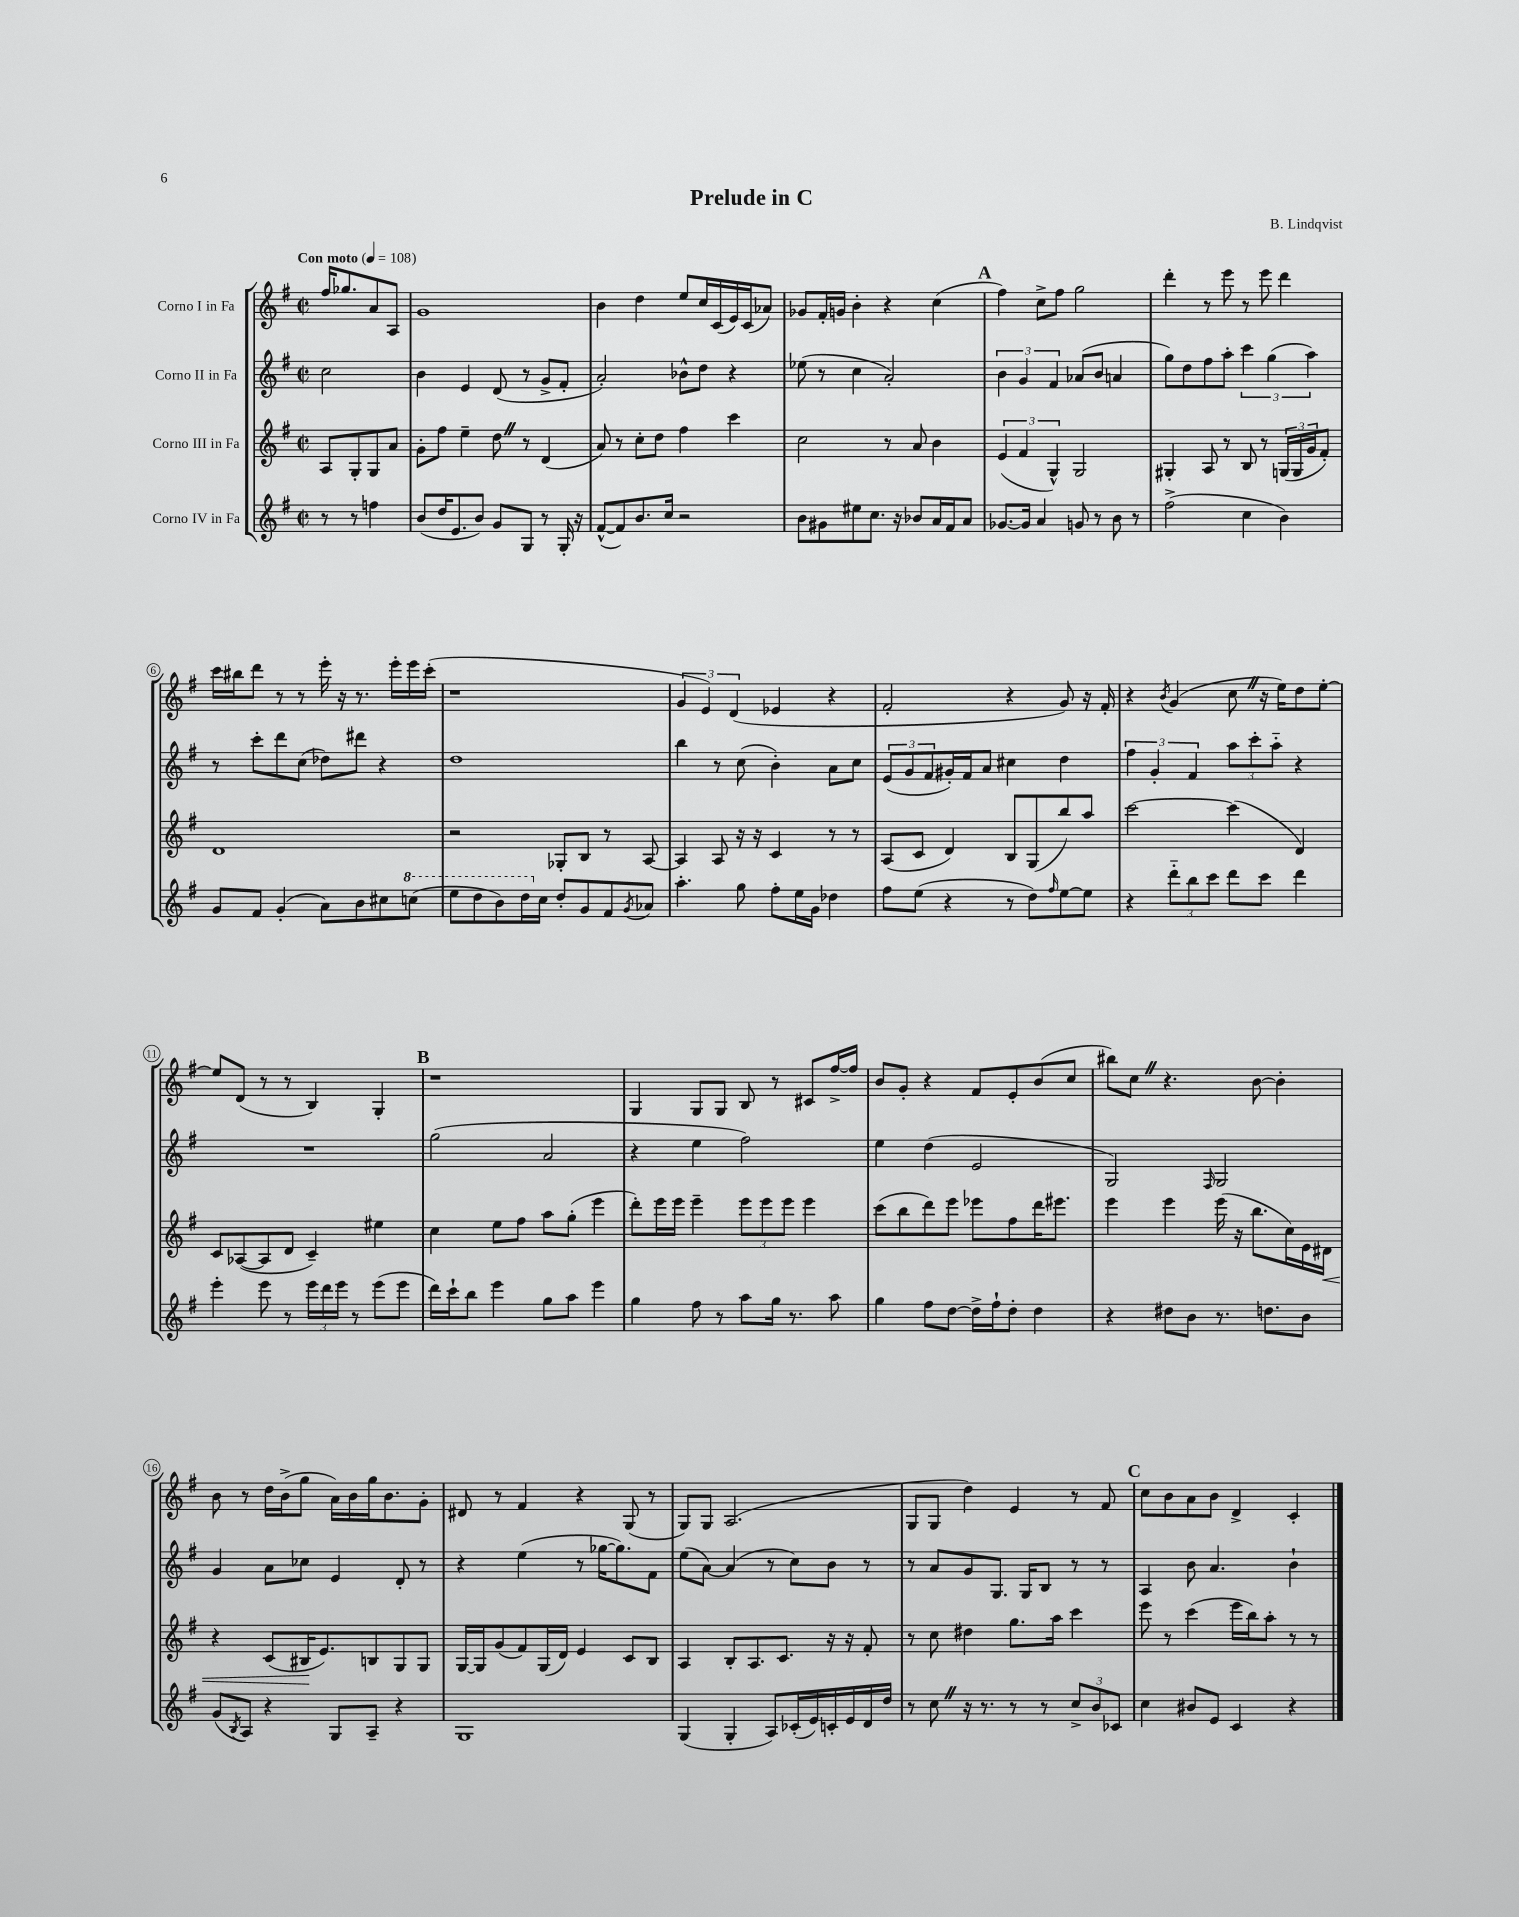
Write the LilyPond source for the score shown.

\header { title = "Prelude in C" composer = "B. Lindqvist" }
<<
\new StaffGroup <<
\new Staff = "s0" \with { instrumentName = "Corno I in Fa" } {
    \clef treble \key g \major \defaultTimeSignature \time 2/2 \partial 2 \tempo "Con moto" 4 = 108
    fis''16 ges''8. a'8 a8 |
    g'1 |
    b'4 d''4 e''8 c''16 c'16( e'16) c'16( aes'8) |
    ges'8 fis'16-. g'16 b'4-. r4 c''4( |
    \mark \markup { \bold "A" } fis''4) c''8-> fis''8 g''2 |
    d'''4-. r8 e'''8 r8 e'''8 d'''4 |
    c'''16 bis''16 d'''8 r8 r8 e'''16-. r16 r8. e'''16-. e'''16 c'''16-.( |
    r1 |
    \tuplet 3/2 { g'4 e'4) d'4( } ees'4 r4 |
    fis'2-. r4 g'8) r16 fis'16-. |
    r4 \acciaccatura { b'8 } g'4( c''8 \once \override BreathingSign.text = \markup { \musicglyph "scripts.caesura.straight" } \breathe r16 e''16) d''8 e''8~-. |
    e''8 d'8( r8 r8 b4) g4-. |
    \mark \markup { \bold "B" } r1 |
    g4 g8 g8 b8 r8 cis'8 fis''16~-> fis''16 |
    b'8 g'8-. r4 fis'8 e'8-. b'8( c''8 |
    bis''8) c''8 \once \override BreathingSign.text = \markup { \musicglyph "scripts.caesura.straight" } \breathe r4. b'8~ b'4-. |
    b'8 r8 d''16 b'16->( g''8 a'16) b'16 g''16 b'8. g'8-. |
    dis'8 r8 fis'4 r4 g8( r8 |
    g8) g8 a2.( |
    g8 g8 d''4) e'4 r8 fis'8 |
    \mark \markup { \bold "C" } c''8 b'8 a'8 b'8 d'4-> c'4-. \bar "|." |
}
\new Staff = "s1" \with { instrumentName = "Corno II in Fa" } {
    \clef treble \key g \major \defaultTimeSignature \time 2/2 \partial 2
    c''2 |
    b'4 e'4 d'8( r8 g'8-> fis'8-. |
    a'2-.) bes'8-^ d''8 r4 |
    ees''8( r8 c''4 a'2-.) |
    \mark \markup { \bold "A" } \tuplet 3/2 { b'4 g'4 fis'4 } aes'8( b'8 a'4 |
    g''8) d''8 fis''8 a''8-. \tuplet 3/2 { c'''4 g''4( a''4) } |
    r8 c'''8-. d'''8 c''8( des''8) dis'''8 r4 |
    d''1 |
    b''4 r8 c''8( b'4-.) a'8 c''8 |
    \tuplet 3/2 { e'8( g'8 fis'8 } gis'16-.) fis'16 a'8 cis''4 d''4 |
    \tuplet 3/2 { fis''4 g'4-. fis'4 } \tuplet 3/2 { a''8 c'''8-. a''8-_ } r4 |
    R1 |
    \mark \markup { \bold "B" } g''2( a'2 |
    r4 e''4 fis''2) |
    e''4 d''4( e'2 |
    g2) \grace { fis16 } g2 |
    g'4 a'8 ces''8 e'4 d'8-. r8 |
    r4 e''4( r8 ges''16~ ges''8.) fis'8 |
    e''8( a'8~) a'4( r8 c''8) b'8 r8 |
    r8 a'8 g'8 g8. g16 b8 r8 r8 |
    \mark \markup { \bold "C" } a4 b'8 a'4. b'4-! \bar "|." |
}
\new Staff = "s2" \with { instrumentName = "Corno III in Fa" } {
    \clef treble \key g \major \defaultTimeSignature \time 2/2 \partial 2
    a8 g8-. g8 a'8 |
    g'8-. fis''8 e''4-- d''8 \once \override BreathingSign.text = \markup { \musicglyph "scripts.caesura.straight" } \breathe r8 d'4( |
    a'8) r8 c''8-. d''8 fis''4 c'''4 |
    c''2 r8 a'8 b'4 |
    \mark \markup { \bold "A" } \tuplet 3/2 { e'4( fis'4 g4-^) } g2 |
    gis4-. a8 r8 b8 r8 \tuplet 3/2 { g16( g16 g'16 } fis'8-.) |
    d'1 |
    r2 ges8-. b8 r8 a8~ |
    a4 a8 r16 r16 c'4 r8 r8 |
    a8( c'8 d'4) b8 g8( b''8) a''8 |
    c'''2~ c'''4( d'4) |
    c'8 aes8~( aes8 d'8 c'4--) eis''4 |
    \mark \markup { \bold "B" } c''4 e''8 fis''8 a''8 g''8-.( e'''4 |
    d'''8-.) e'''16 e'''16 e'''4-- \tuplet 3/2 { e'''8 e'''8 e'''8 } e'''4 |
    c'''8( b''8 d'''8) e'''8 ees'''8 fis''8 d'''16 eis'''8. |
    e'''4 e'''4 e'''16( r16 b''8. c''16) e'16 dis'16\< |
    r4 c'8( bis16\! e'8.) b8 g8 g8 |
    g16~ g16 g'8( fis'8) g16( d'16) e'4 c'8 b8 |
    a4 b8-. a8. c'8. r16 r16 fis'8-. |
    r8 c''8 dis''4 g''8. a''16 c'''4 |
    \mark \markup { \bold "C" } e'''8 r8 c'''4( e'''16 b''16) a''8-. r8 r8 \bar "|." |
}
\new Staff = "s3" \with { instrumentName = "Corno IV in Fa" } {
    \clef treble \key g \major \defaultTimeSignature \time 2/2 \partial 2
    r8 r8 f''4 |
    b'8( d''16 e'8. b'8) g'8 g8 r8 g16-. r16 |
    fis'8~-^( fis'8) b'8. c''16 r2 |
    b'8 gis'8 eis''8 c''8. r16 bes'8 a'16 fis'16 a'8 |
    \mark \markup { \bold "A" } ges'8.~ ges'16 a'4 g'8 r8 b'8 r8 |
    fis''2->( c''4 b'4) |
    g'8 fis'8 g'4-.( a'8) b'8 cis''8 \ottava #1 c'''!8( |
    e'''8 d'''8 b''8) d'''16 \ottava #0 c''16 d''8-. g'8 fis'8 \acciaccatura { g'8 } aes'8 |
    a''4.-. g''8 fis''8-. e''16 g'16 des''4 |
    fis''8 e''8( r4 r8 d''8) \grace { fis''16 } e''8~ e''8 |
    r4 \tuplet 3/2 { d'''8-_ b''8 c'''8 } d'''8 c'''8 d'''4 |
    e'''4-. e'''8 r8 \tuplet 3/2 { e'''16 d'''16 e'''16 } r8 e'''8( e'''8 |
    \mark \markup { \bold "B" } d'''16) c'''16-! b''8 e'''4 g''8 a''8 e'''4 |
    g''4 fis''8 r8 a''8 g''16 r8. a''8 |
    g''4 fis''8 d''8~ d''16-> fis''16-! d''8-. d''4 |
    r4 dis''8 b'8 r8. d''8. b'8 |
    g'8( \acciaccatura { b8 } a8) r4 g8 a8-- r4 |
    g1 |
    g4( g4-. a8) ces'16-.( e'16) c'16-. e'16 d'16 d''16 |
    r8 c''8 \once \override BreathingSign.text = \markup { \musicglyph "scripts.caesura.straight" } \breathe r16 r8. r8 r8 \tuplet 3/2 { c''8-> b'8 ces'8 } |
    \mark \markup { \bold "C" } c''4 bis'8 e'8 c'4 r4 \bar "|." |
}
>>
>>
\layout { \context { \Score \override BarNumber.stencil = #(make-stencil-circler 0.1 0.3 ly:text-interface::print) } }
